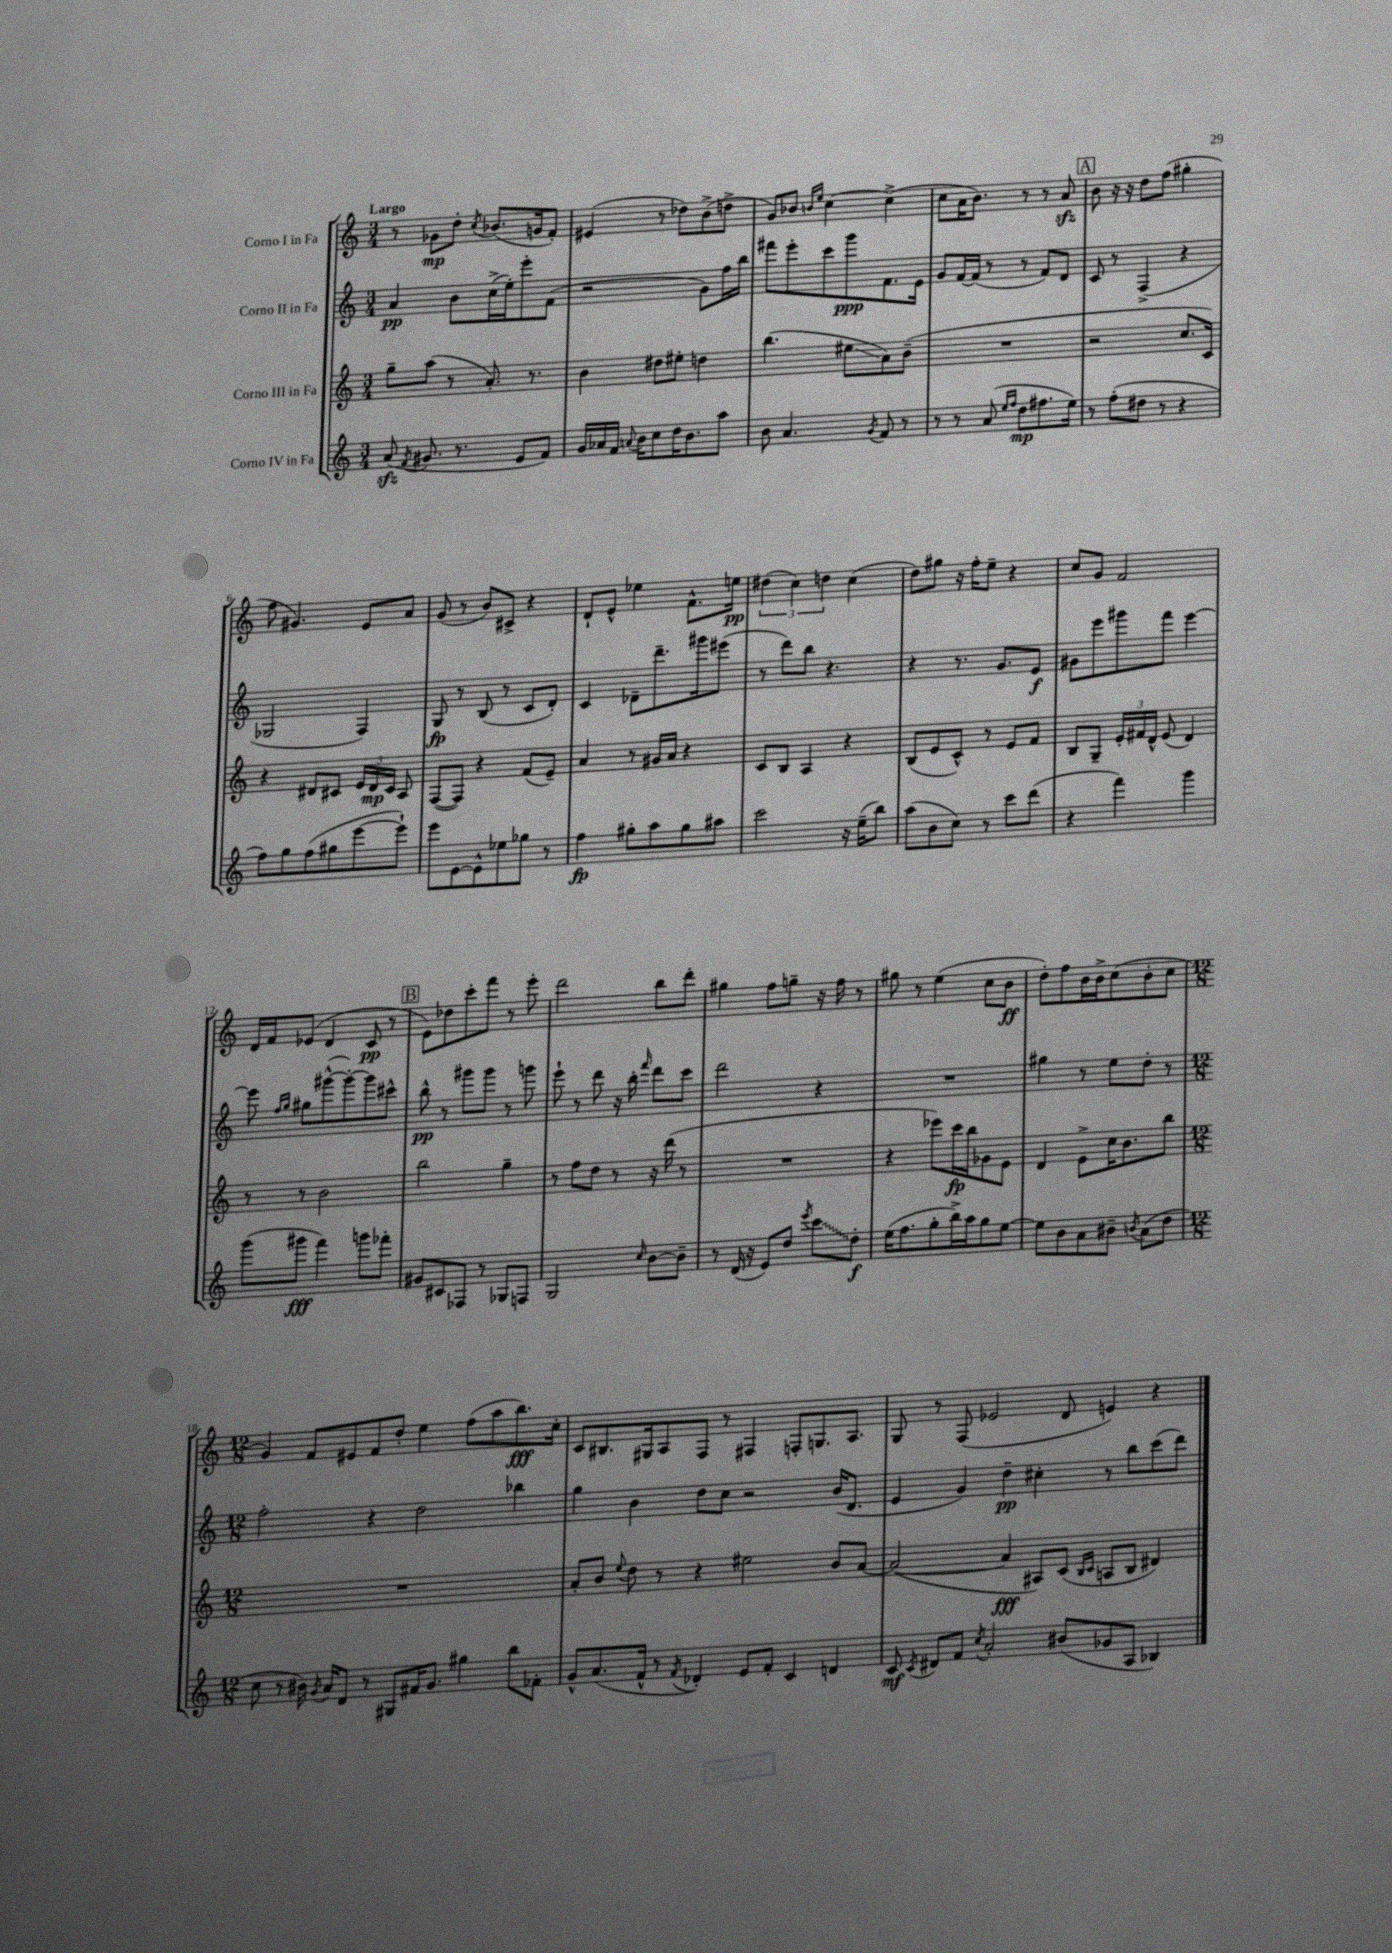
<<
\new StaffGroup <<
\new Staff = "s0" \with { instrumentName = "Corno I in Fa" } {
    \clef treble \key c \major \numericTimeSignature \time 3/4 \tempo "Largo"
    \autoBeamOff r8 ges'8[\mp d''8]-. \acciaccatura { c''8 } bes'8.[( g'16 f'8]-.) |
    eis'4( r8 des''8[) b'8->( d''8]-> |
    g'8[) bes'8] \grace { b'16[ e''16] } c''4~ c''4->( |
    c''8[ a'16 b'8.]) r8 r8 a'8\sfz |
    \mark \markup { \box "A" } b'8 r16 r16 d''8[ f''8]( gis''4-. |
    f''8 gis'4.) e'8[ a'8] |
    g'8( r8 b'8[) cis'8]-> r4 |
    d'8[-! e'8]-^ ees''4 f'8.[-^ e''16]\pp |
    \tuplet 3/2 { dis''4( c''4) d''4 } c''4( |
    d''8[) gis''8] r16 f''16[-. e''8]-- r4 |
    c''8[ g'8] f'2 |
    d'16[ f'16 ees'8]( d'4 c'8\pp r8 |
    \mark \markup { \box "B" } e'8[) des''8 c'''8-. f'''8] r8 e'''8-. |
    d'''2 b''8[ d'''8]-. |
    gis''4 f''8[ g''8]-- r16 f''16 r8 |
    gis''8 r8 e''4( c''8[ b'8]\ff |
    d''8[-.) f''8 b'16 b'16-> c''8( b'8-. c''8] |
    \numericTimeSignature \time 12/8 g'4) f'8[ eis'8 f'8 d''8]-. e''4 f''8[( a''8 b''8.\fff) c''16]-. |
    c'8[ bis8. gis16 a8 f8] r8 fis4 f8[-. g8. a8.] |
    g8 r8 f8( ees'2 d'8 e'4) r4 \bar "|." |
}
\new Staff = "s1" \with { instrumentName = "Corno II in Fa" } {
    \clef treble \key c \major \numericTimeSignature \time 3/4
    \autoBeamOff a'4\pp b'8[ c''16->( e''16-.) e'''8-. f'8]( |
    r2 g'8[) f''16 b''16] |
    fis'''8[ e'''8-. c'''8 g'''8\ppp f'8. e'16] |
    g'8[ f'16~ f'16]( r8 r8 f'8[) d'8] |
    \mark \markup { \box "A" } c'8 r8 f4->( r4 |
    ges2 f4) |
    g8\fp r8 b8( r8 c'8[ d'8]-.) |
    c'4 des'8[-- d'''8.-- gis'''16 eis'''8]( |
    r8 d'''8[) b''8] r4. |
    r4 r8. g'8.[ e'8]\f |
    gis'8[ e'''8 gis'''8 f'''8] e'''4~ |
    e'''8 \grace { f''16[ g''16] } gis''8[ gis'''8~-^( gis'''8~-.) gis'''8 cis'''8]-^ |
    \mark \markup { \box "B" } b''8-^\pp r8 gis'''8[ gis'''8] r8 g'''8 |
    e'''8-! r8 d'''8 r16 b''16-. \grace { f'''16 } d'''8[ c'''8] |
    d'''2 r4 |
    R2. |
    gis''4 r8 e''8[ d''8]-. r8 |
    \numericTimeSignature \time 12/8 f''2-. r4 d''2 bes''4 |
    g''4 b'4 d''8[ c''8] r2 b'16[( d'8.] |
    e'4 g'4) d''4--\pp cis''4-. r8 b''8[ c'''8( d'''8]) \bar "|." |
}
\new Staff = "s2" \with { instrumentName = "Corno III in Fa" } {
    \clef treble \key c \major \numericTimeSignature \time 3/4
    \autoBeamOff g''8[-- a''8]( r8 a'8.-.) r8. |
    b'4 dis''8[ eis''8]-. d''4 |
    b''4.( eis''8[\glissando a'8) b'8]--( |
    R2. |
    \mark \markup { \box "A" } r2 c''8.[ c'16]) |
    r4 dis'8[ cis'8] \tuplet 3/2 { e'16[ dis'16\mp cis'16] } a8 |
    f8[~( f8]) r4 f'8[( e'8]--) |
    a'4 r8 gis'16[ a'16] r4 |
    c'8[ b8] a4 r4 |
    b8[( e'8 c'8]-^) r8 e'8[ f'8] |
    b8[ g8]-- \tuplet 3/2 { e'16[-. fis'16 d'16]-^ } e'8( d'4) |
    r8 r8 b'2 |
    \mark \markup { \box "B" } b''2 g''4-- |
    r8 f''8[ d''8] r8 r16 d'''16( r8 |
    R2. |
    r4 ees'''8[) c'''16\fp b''16 ges'8 e'8] |
    d'4 e'8[-> c''16 b'8. b''8] |
    \numericTimeSignature \time 12/8 R1. |
    a'8[-. b'8] \appoggiatura { e''8 } d''8 r8 r4 eis''2 b'8[ a'8]~ |
    a'2~( a'4\fff ais8[) c'8]( \grace { b16[ c'16] } a8[ b8] dis'4) \bar "|." |
}
\new Staff = "s3" \with { instrumentName = "Corno IV in Fa" } {
    \clef treble \key c \major \numericTimeSignature \time 3/4
    \autoBeamOff a'8\sfz( \acciaccatura { f'8 } gis'8. r8. e'8[ f'8]) |
    g'16[ aes'16 f'16] \appoggiatura { a'8 } b'16[ c''8 d''16 b'8. a''8] |
    b'8 a'4. \acciaccatura { g'8 } f'8 r8 |
    r8 r8 a'8( \grace { e''16[ f''16] } d''8[\mp fis''8. e''16]) |
    \mark \markup { \box "A" } r8 f''8[-.( dis''8] r8 r4 |
    f''8[) g''8 f''8( gis''8 e'''8~ e'''8]-!) |
    e'''8[ e'8~ e'8-^ ees''8 ges''8] r8 |
    f''4\fp gis''8[-. a''8 gis''8 ais''8] |
    c'''2 r16 e''16[--( b''8]) |
    a''8[( b'8 c''8]) r8 c'''8[ d'''8]( |
    r4 f'''4) g'''4 |
    g'''8[( gis'''8]\fff f'''4) g'''8[ fes'''8]-. |
    \mark \markup { \box "B" } gis'8[ cis'8 fes8] r8 ges8[ f8] |
    g2 \grace { c''16 } b'8[~ b'8]-- |
    r8 d'16( r16 e'8[) d''8] \acciaccatura { e'''8 } \once \override Glissando.style = #'zigzag c'''8[\glissando d''8]-.\f |
    e''16[( f''8. g''8-. b''16->) a''16 g''8 e''8]~ |
    e''8[ b'8 a'8 bis'8]-- \acciaccatura { b'8 } a'8[( d''8] |
    \numericTimeSignature \time 12/8 c''8 r8 bis'16) \acciaccatura { g'8 } a'16[ d'8] r8 gis8[ fis'16 g'8.] gis''4 b''8[ fes'8]-. |
    g'8[-^ a'8.( f'16]-^ r8 \acciaccatura { f'8 } des'4-.) e'8[ f'8]-. c'4 d'4 |
    c'8\mf \acciaccatura { c'8 } dis'8[ f'8] \acciaccatura { c''8 } a'2-. bis'8[( ges'8 a8] bes4) \bar "|." |
}
>>
>>
